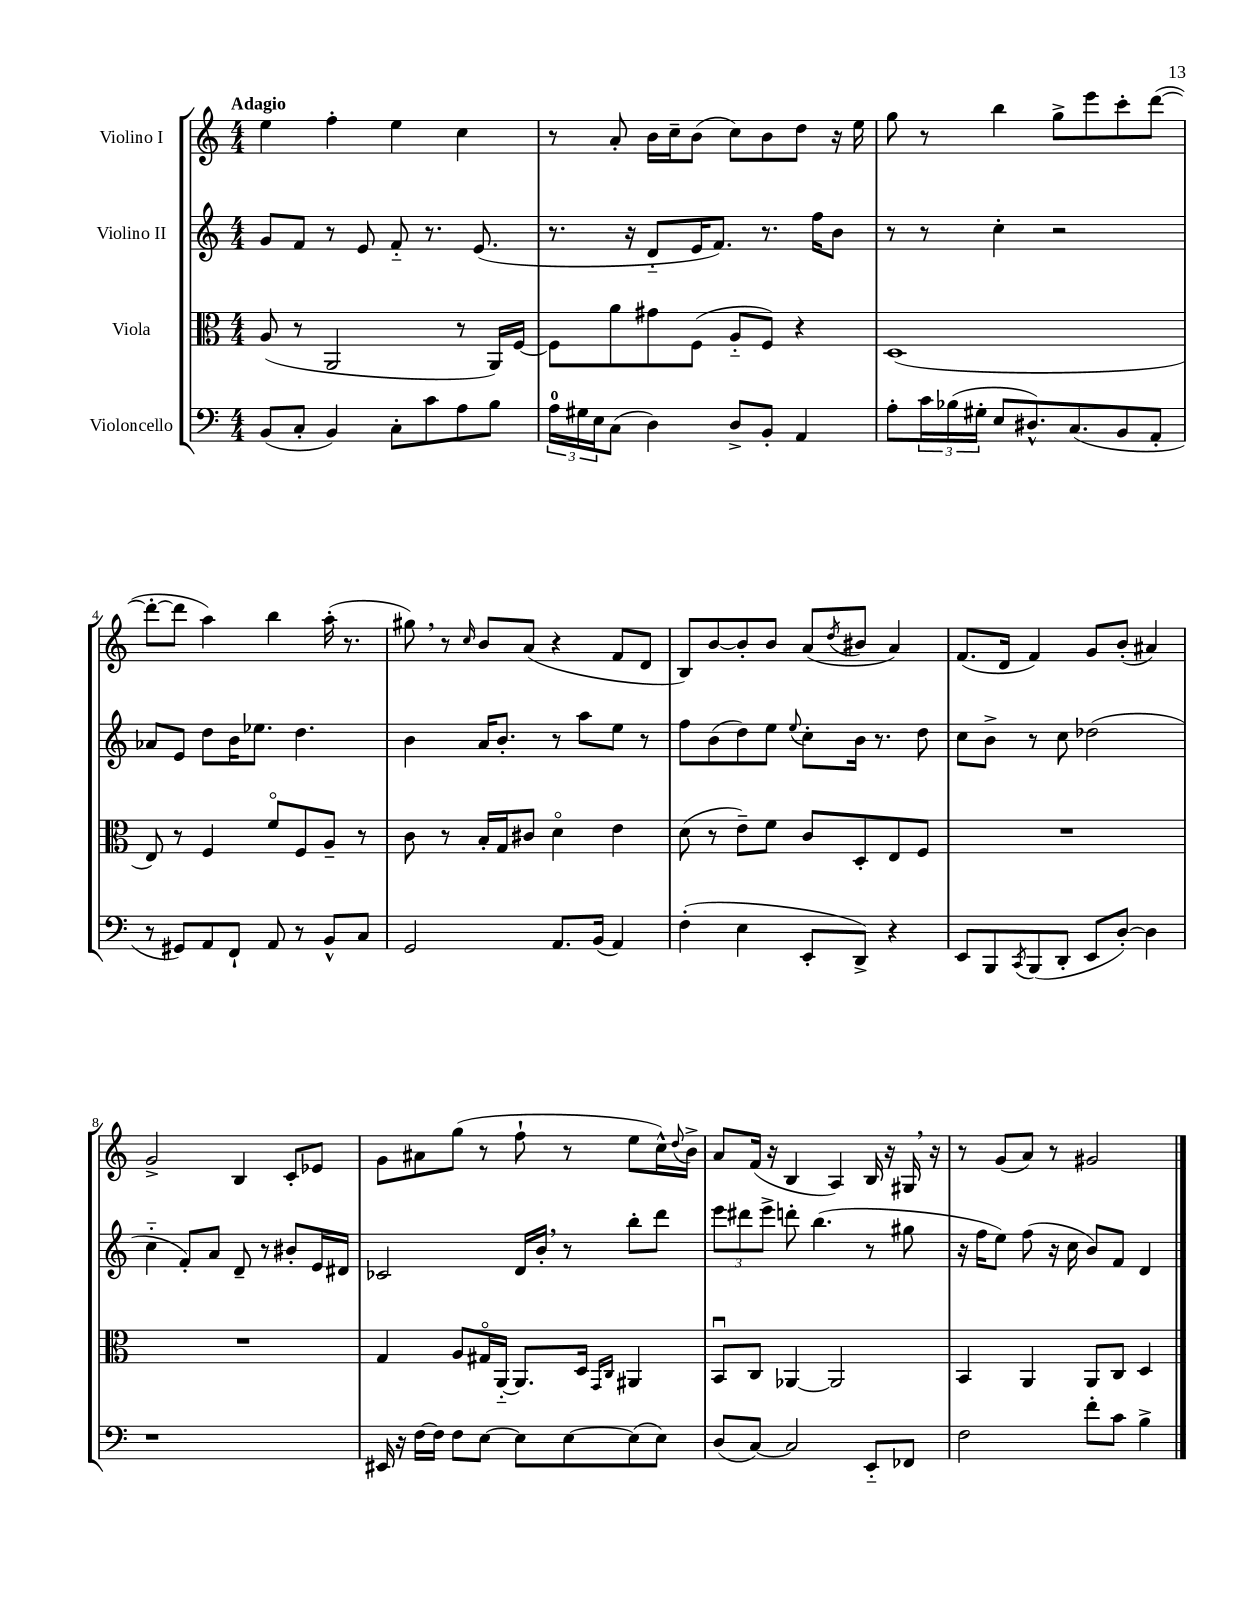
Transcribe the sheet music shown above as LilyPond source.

<<
\new StaffGroup <<
\new Staff = "s0" \with { instrumentName = "Violino I" } {
    \clef treble \key c \major \numericTimeSignature \time 4/4 \tempo "Adagio"
    e''4 f''4-. e''4 c''4 |
    r8 a'8-. b'16 c''16-- b'8( c''8) b'8 d''8 r16 e''16 |
    g''8 r8 b''4 g''8-> e'''8 c'''8-. d'''8~( |
    d'''8~-. d'''8 a''4) b''4 a''16-.( r8. |
    gis''8) \breathe r8 \grace { c''16 } b'8 a'8( r4 f'8 d'8 |
    b8) b'8~ b'8-. b'8 a'8( \acciaccatura { d''8 } bis'8 a'4) |
    f'8.( d'16 f'4) g'8 b'8-.( ais'4) |
    g'2-> b4 c'8-. ees'8 |
    g'8 ais'8 g''8( r8 f''8-! r8 e''8 c''16-^) \appoggiatura { d''8 } b'16-> |
    a'8 f'16( r16 b4 a4) b16 r16 gis16 \breathe r16 |
    r8 g'8( a'8) r8 gis'2 \bar "|." |
}
\new Staff = "s1" \with { instrumentName = "Violino II" } {
    \clef treble \key c \major \numericTimeSignature \time 4/4
    g'8 f'8 r8 e'8 f'8-_ r8. e'8.( |
    r8. r16 d'8-_ e'16 f'8.) r8. f''16 b'8 |
    r8 r8 c''4-. r2 |
    aes'8 e'8 d''8 b'16 ees''8. d''4. |
    b'4 a'16 b'8.-. r8 a''8 e''8 r8 |
    f''8 b'8( d''8) e''8 \appoggiatura { e''8 } c''8-. b'16 r8. d''8 |
    c''8 b'8-> r8 c''8 des''2( |
    c''4-_ f'8-.) a'8 d'8-- r8 bis'8-. e'16 dis'16 |
    ces'2 d'16 b'16-. \breathe r8 b''8-. d'''8 |
    \tuplet 3/2 { e'''8 dis'''8 e'''8-> } d'''8-. b''4.( r8 gis''8 |
    r16 f''16 e''8) f''8( r16 c''16 b'8) f'8 d'4 \bar "|." |
}
\new Staff = "s2" \with { instrumentName = "Viola" } {
    \clef alto \key c \major \numericTimeSignature \time 4/4
    a8( r8 a,2 r8 a,16) f16~ |
    f8 a'8 gis'8 f8( a8-_ f8) r4 |
    d1( |
    e8) r8 f4 f'8\flageolet f8 a8-- r8 |
    c'8 r8 b16-. g16 cis'8 d'4\flageolet e'4 |
    d'8( r8 e'8--) f'8 c'8 d8-. e8 f8 |
    R1 |
    R1 |
    g4 a8 gis16\flageolet a,16~-_ a,8. d16 \grace { g,16 c16 } ais,4 |
    b,8\downbow c8 aes,4~ aes,2 |
    b,4 a,4 a,8 c8 d4 \bar "|." |
}
\new Staff = "s3" \with { instrumentName = "Violoncello" } {
    \clef bass \key c \major \numericTimeSignature \time 4/4
    b,8( c8-. b,4) c8-. c'8 a8 b8 |
    \tuplet 3/2 { a16-0 gis16 e16 } c8( d4) d8-> b,8-. a,4 |
    a8-. \tuplet 3/2 { c'16 bes16( gis16-. } e8 dis8.-^) c8.( b,8 a,8-. |
    r8 gis,8) a,8 f,8-! a,8 r8 b,8-^ c8 |
    g,2 a,8. b,16( a,4) |
    f4-.( e4 e,8-. d,8->) r4 |
    e,8 b,,8 \acciaccatura { c,8 } b,,8( d,8-. e,8 d8~-.) d4 |
    r1 |
    eis,16 r16 f16~ f16 f8 e8~ e8 e8~ e8( e8) |
    d8( c8~) c2 e,8-_ fes,8 |
    f2 f'8-. c'8 b4-> \bar "|." |
}
>>
>>
